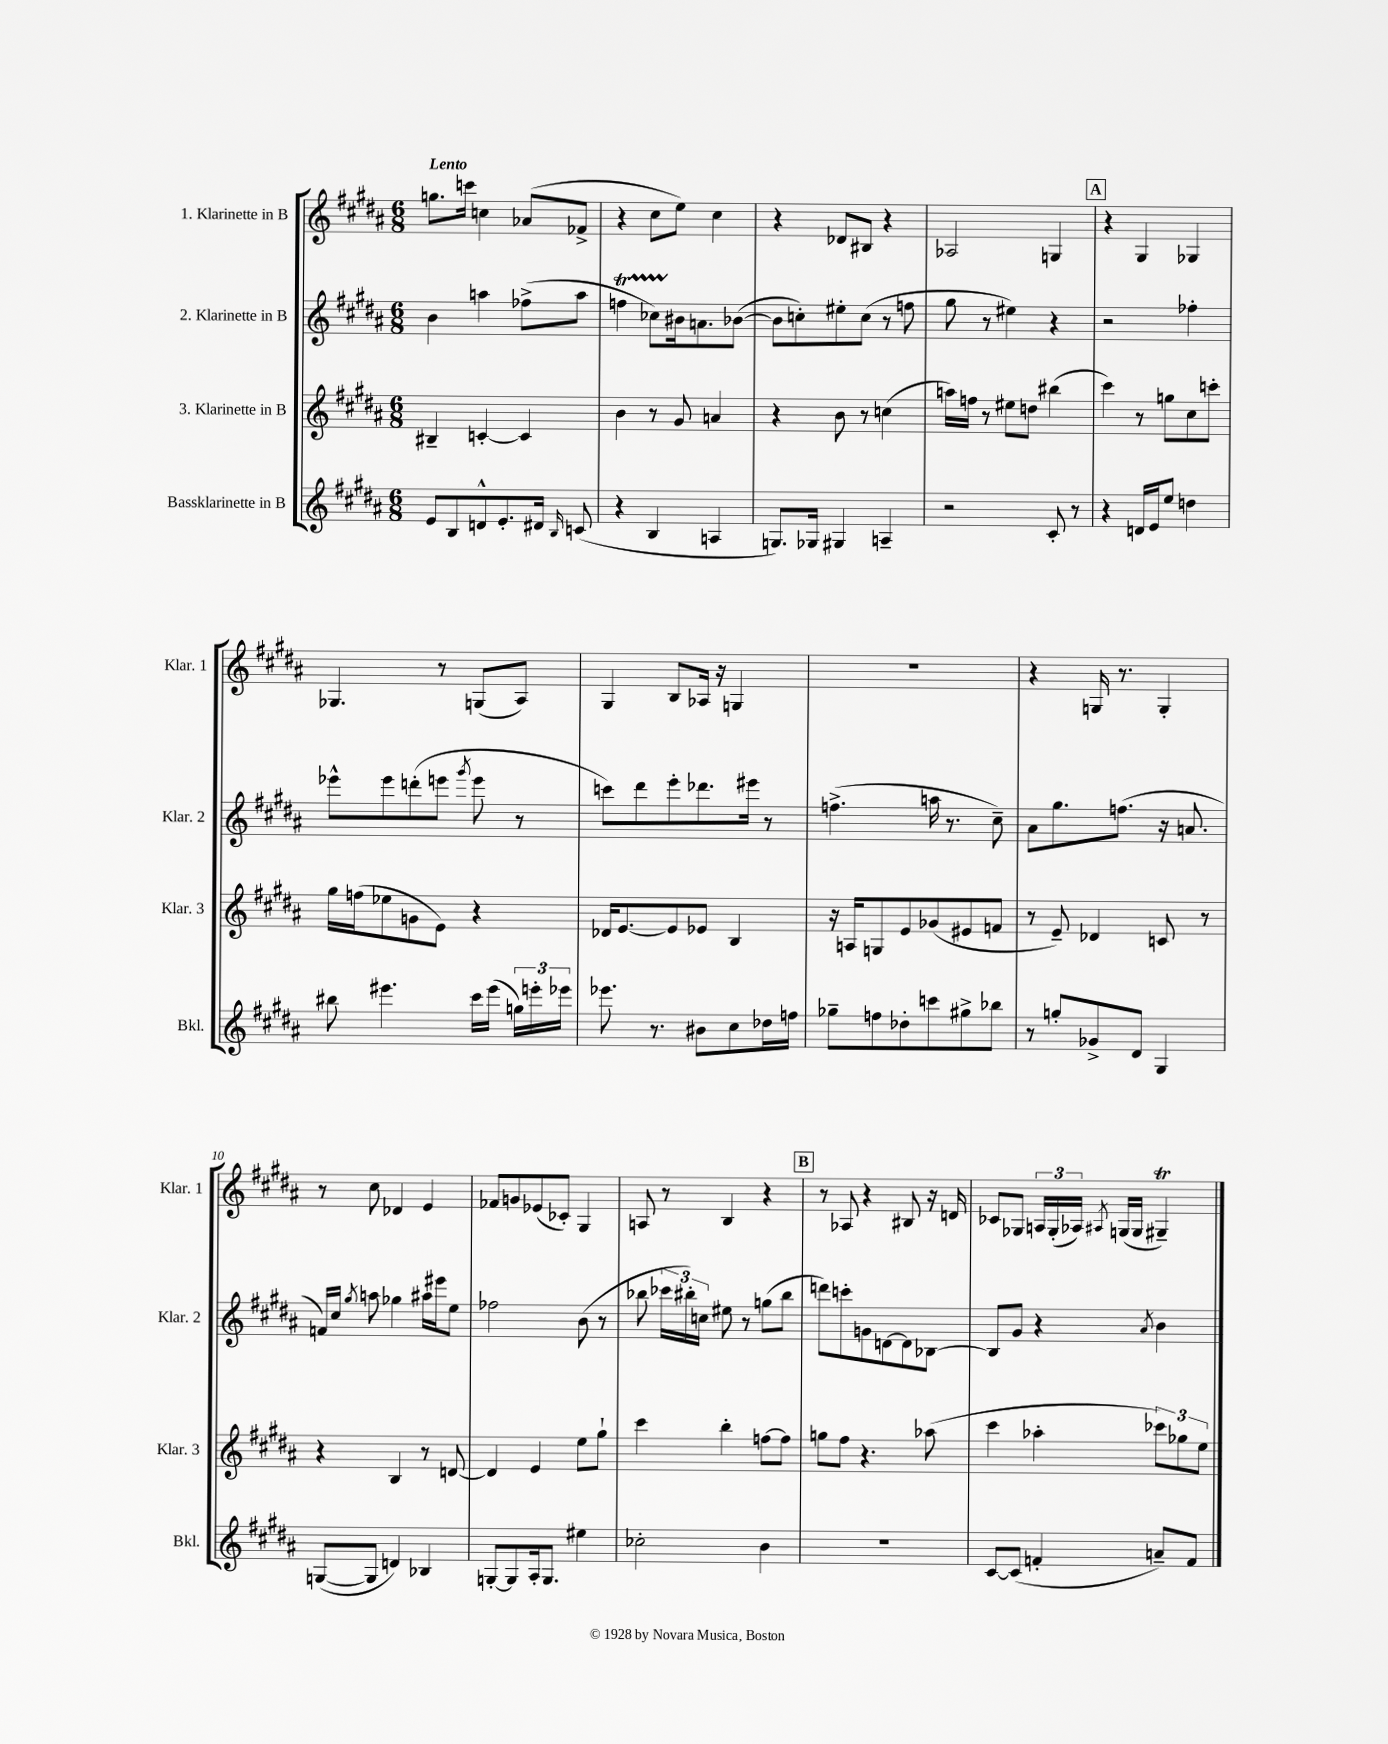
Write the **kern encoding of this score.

**kern	**kern	**kern	**kern
*staff4	*staff3	*staff2	*staff1
*clefG2	*clefG2	*clefG2	*clefG2
*k[f#c#g#d#a#]	*k[f#c#g#d#a#]	*k[f#c#g#d#a#]	*k[f#c#g#d#a#]
*M6/8	*M6/8	*M6/8	*M6/8
8e/L	4B#~/	4b\	8.gg\L
8B/	.	.	.
.	.	.	16ccc\Jk
8d^^/	[4c'/	4aa\	4cc\
8.e'/	.	.	.
.	4c/]	(8ff-^\L	(8a-/L
16d#/Jk	.	.	.
16qqB/	.	.	.
(8c/	.	8aa\J	8f-^/J
=	=	=	=
4r	4b\	4ff\	4r
4B/	8r	8cc-\L)	8cc#\L
.	8g#/	16b#\k	8ee\J)
.	.	8.a\	.
4A/	4a/	.	4cc#\
.	.	([8b-\J	.
=	=	=	=
8.G/L)	4r	8b-\]L	4r
.	.	8cc'\)	.
16G-/Jk	.	.	.
4G#/	8b\	8ee#'\	8d-/L
.	8r	(8cc\J	8B#/J
4A~/	(4cc\	8r	4r
.	.	8ff\	.
=	=	=	=
2r	16aa\LL)	8gg#\	2A-/
.	16ff\JJ	.	.
.	8r	8r	.
.	8ee#\L	4ee#\)	.
.	8dd\J	.	.
8c#'/	(4bb#\	4r	4G/
8r	.	.	.
=	=	=	=
4r	4ccc#\)	2r	4r
16d/LL	8r	.	4G#/
16e/J	.	.	.
8ee/J	8gg\L	.	.
4dd\	8cc#\	4ff-'\	4G-/
.	8ccc'\J	.	.
=	=	=	=
8bb#\	16gg#\LL	8eee-^^\L	4.G-/
.	(16ff\J	.	.
4.eee#\	8ee-\	8eee-\	.
.	8g\	(8ddd'\	.
.	8e\J)	8eee\J	8r
.	.	8qggg#/	.
16ccc#\LL	4r	8eee\	(8G/L
(16eee#\JJ	.	.	.
24gg\LL)	.	8r	8A#/J)
24eee'\	.	.	.
24eee-\JJ	.	.	.
=	=	=	=
8.eee-\	16d-/LK	8ccc\L)	4G#/
.	[8.e/	.	.
.	.	8ddd#\	.
8.r	.	.	.
.	8e/]	8eee'\	8B/L
8b#\L	8e-/J	8.ddd-\	16A-/Jk
.	.	.	16r
8cc#\	4B/	.	4G/
.	.	16eee#\Jk	.
16dd-\L	.	8r	.
16ff\JJ	.	.	.
=	=	=	=
8gg-~\L	16r	(4.ff^\	2.r
.	16A/LK	.	.
8ff\	8G/	.	.
8dd-'\	8e/	.	.
8ccc\	(8g-/	16aa\	.
.	.	8.r	.
8gg#^\	8e#/	.	.
8bb-\J	8f/J	8cc#~\)	.
=	=	=	=
8r	8r	8a#\L	4r
8gg'/L	8e~/)	8.gg#\	.
8g-^/	4d-/	.	16G/
.	.	(8.ff\J	8.r
8d#/J	.	.	.
4G#/	8c/	16r	4G'/
.	.	8.a/	.
.	8r	.	.
=	=	=	=
([8G/L	4r	16f/LL)	8r
.	.	16cc#/JJ	.
.	.	8qgg#/	.
8G/]J	.	8aa\	8cc#\
4d/)	4B/	4gg-\	4d-/
4B-/	8r	16aa#\LL	4e/
.	.	16eee#\J	.
.	[8d/	8ee\J	.
=	=	=	=
[8G'/L	4d/]	2ff-\	8f-/L
8G/]	.	.	8g/
16A#'/k	4e/	.	(8e-/
8.G/J	.	.	.
.	.	.	8c-'/J)
4ee#\	8ee\L	(8b\	4G#/
.	8gg#`\J	8r	.
=	=	=	=
2cc-'\	4ccc#\	8bb-\	8A/
.	.	24ccc-\LL	8r
.	.	24bb#'\)	.
.	.	24cc\JJ	.
.	4bb'\	8ee#\	4B/
.	.	8r	.
4b\	[8ff\L	(8gg\L	4r
.	8ff\]J	8bb#\J	.
=	=	=	=
2.r	8gg\L	8ddd\L)	8r
.	8ff#\J	8ccc'\	8A-/
.	4.r	8g\	4r
.	.	[8d\	.
.	.	8d\]	8B#/
.	(8aa-\	[8B-\J	16r
.	.	.	16d/
=	=	=	=
[8c#/L	4ccc#\	8B-/]L	8c-/L
(8c#/]J	.	8g#/J	8G-/J
4f'/	4aa-'\	4r	24A/LL
.	.	.	(24G-'/
.	.	.	24A-/JJ)
.	.	.	8qA#/
.	.	.	(16G/LL
.	.	.	16G/JJ
.	.	8qa#/	.
8a~/L)	12ccc-\L)	4b\	4G#~/)
.	12gg-\	.	.
8f/J	.	.	.
.	12ee\J	.	.
==	==	==	==
*-	*-	*-	*-
